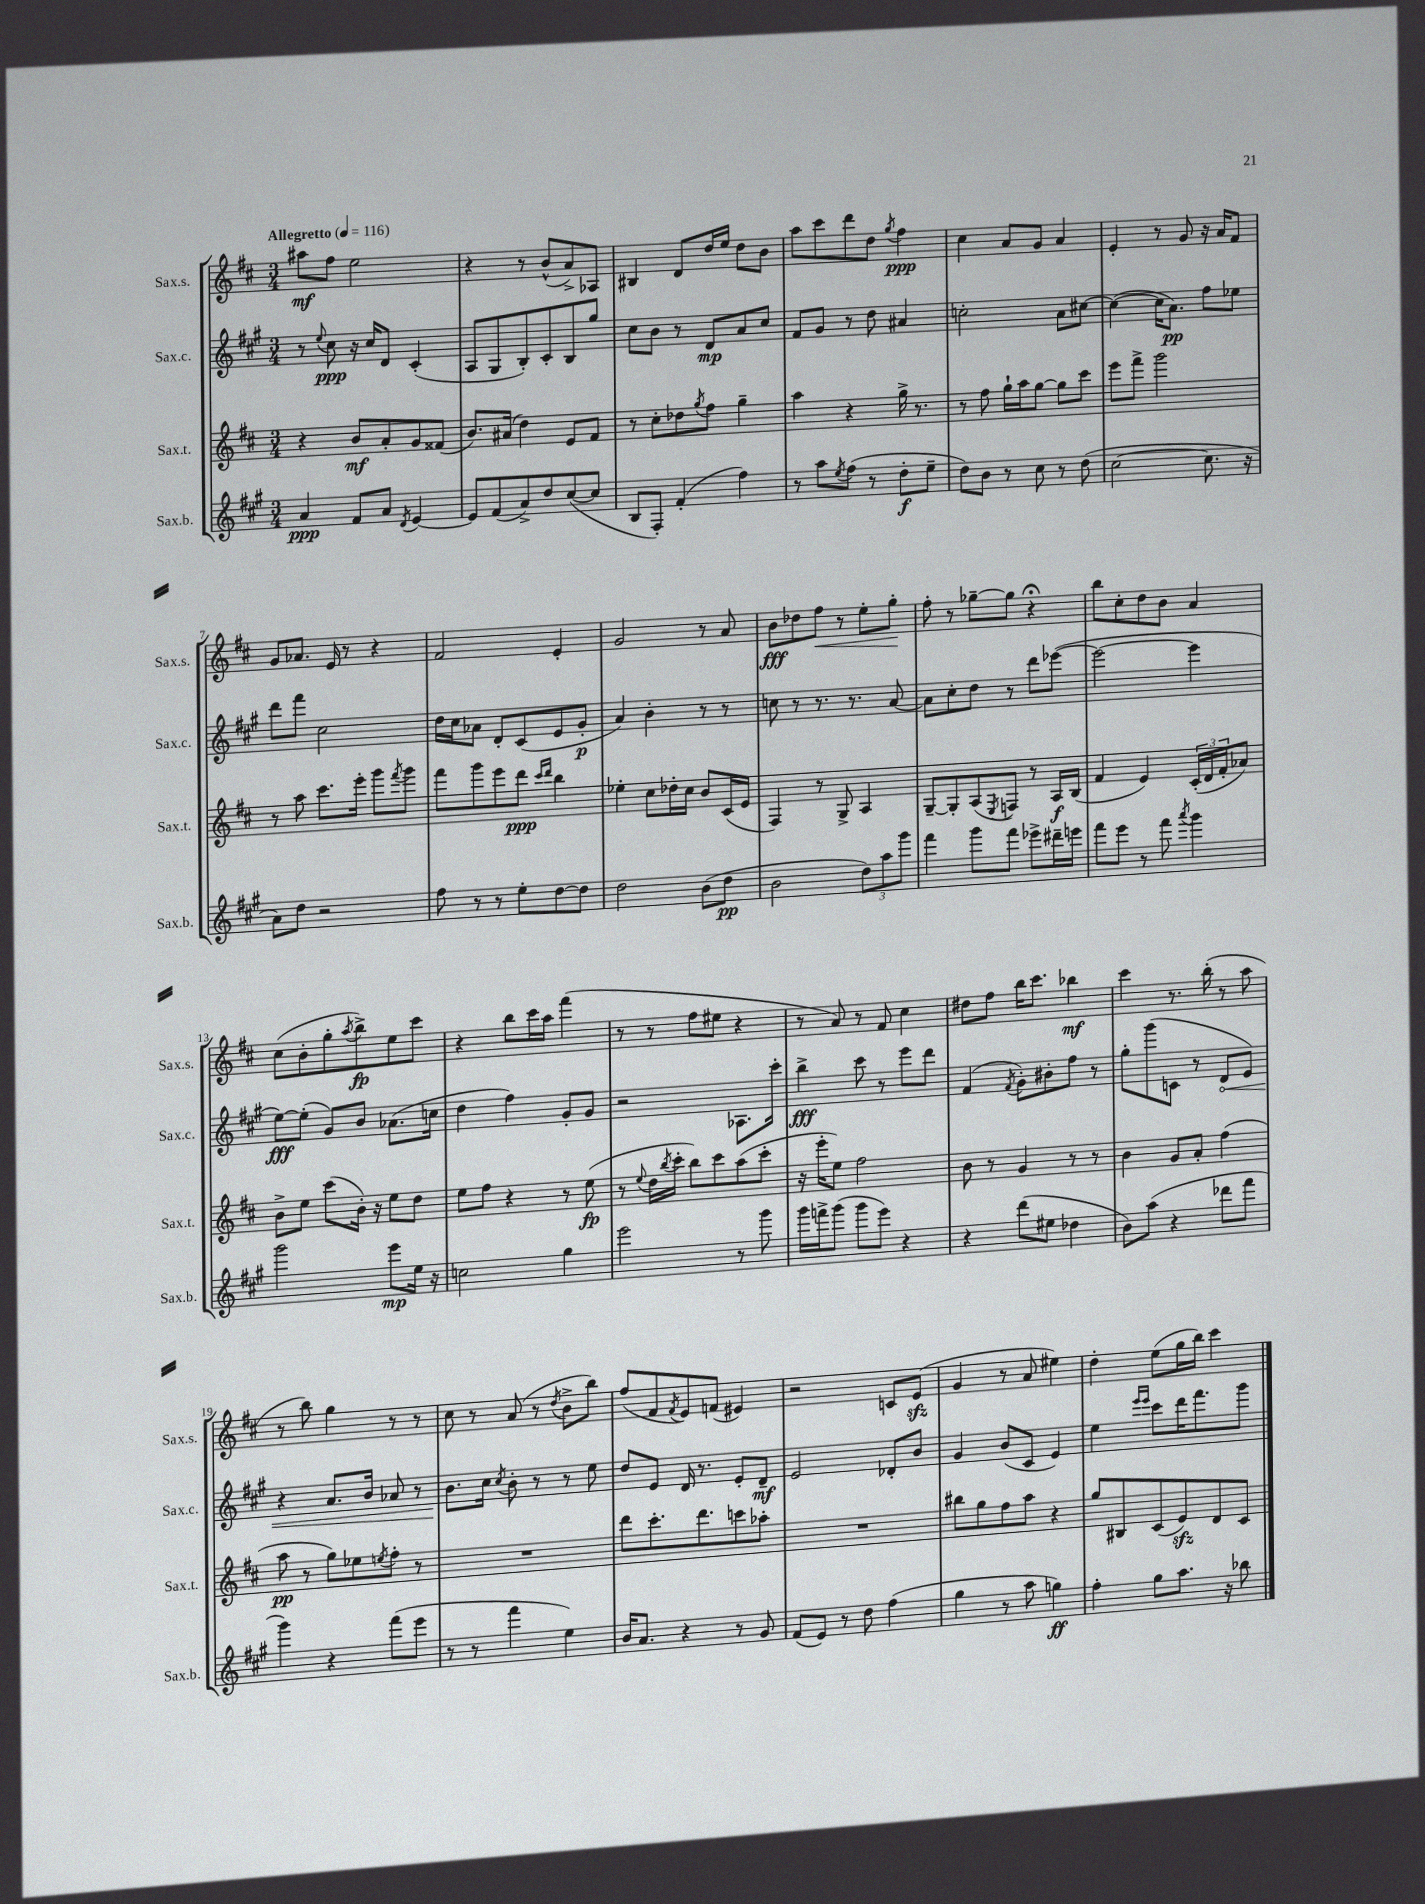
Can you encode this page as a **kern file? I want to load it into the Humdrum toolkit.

**kern	**kern	**kern	**kern
*staff4	*staff3	*staff2	*staff1
*clefG2	*clefG2	*clefG2	*clefG2
*k[f#c#g#]	*k[f#c#]	*k[f#c#g#]	*k[f#c#]
*M3/4	*M3/4	*M3/4	*M3/4
*MM116	*MM116	*MM116	*MM116
4a/	4r	8r	8aa#\L
.	.	8qqee/	.
.	.	8cc#\	8ff#\J
8f#/L	8b/L	16r	2ee\
.	.	16cc#/LK	.
8a/J	8a'/	8d/J	.
8qd/	.	.	.
[4e/	8g/	(4c#'/	.
.	(8f##/J	.	.
=	=	=	=
8e/]L	8.b/L)	8A/L	4r
(8f#/	.	8G#/	.
.	(16a#/Jk	.	.
8a^/)	4dd\)	8B'/)	8r
8dd/	.	8c#'/	(8b^^/L
([8cc#/	8e/L	8B/	8a^/)
8cc#/]J	8f#/J	8gg#/J	8A-/J
=	=	=	=
8B/L	8r	8cc#\L	4B#/
8F#'/J)	8cc#'\L	8b\J	.
(4f#'/	8dd-\	8r	8d/L
.	8qgg/	.	.
.	8ff#\J	8d/L	16dd/L
.	.	.	16ee/JJ
4ff#\)	4gg~\	8a/	8dd\L
.	.	8cc#/J	8b\J
=	=	=	=
8r	4aa\	8f#/L	8aa\L
8aa\L	.	8g#/J	8ccc#\
8qee/	.	.	.
(8ff#\J	4r	8r	8ddd\
8r	.	8dd\	8dd\J
.	.	.	8qgg/
8dd'\L	16gg^\	4a#/	4ff#\
.	8.r	.	.
8ee~\J	.	.	.
=	=	=	=
8dd\L)	8r	2cc'\	4cc#\
8b\J	8ff#\	.	.
8r	16gg`\LL	.	8a/L
.	16aa\J	.	.
8cc#\	[8gg\J	.	8g/J
8r	8gg\]L	8a\L	4a/
(8dd\	8ccc#\J	[8cc#\J	.
=	=	=	=
[2cc#\	8eee\L	(4cc#\_	4e'/
.	8fff#^\J	.	.
.	2ggg\	16cc#\]LK	8r
.	.	8.a\J)	.
.	.	.	8g/
8.cc#\]	.	8ff#\L	16r
.	.	.	16a/LK
.	.	8ee-\J	8f#/J
16r	.	.	.
=	=	=	=
8a\L)	8r	8ddd\L	8g/L
8dd\J	8aa\	8fff#\J	8.a-/J
2r	8.ccc#\L	2cc#\	.
.	.	.	16e/
.	.	.	8r
.	16eee'\Jk	.	.
.	8ggg\L	.	4r
.	8qfff#/	.	.
.	8ggg\J	.	.
=	=	=	=
8ff#\	8fff#\L	16dd\LL	2f#/
.	.	16cc#\J	.
8r	8ggg\	8a-\J	.
8r	8eee\	8d'/L	.
8ee'\L	8ddd\J	(8c#/	.
.	16qqccc#/LL	.	.
.	16qqddd/JJ	.	.
[8dd\	4bb\	8e/	4e'/
8dd\]J	.	8g#'/J	.
=	=	=	=
2dd\	4ee-'\	4a/)	2g/
.	8cc#\L	4b'\	.
.	16dd-'\L	.	.
.	16cc#\JJ	.	.
(8b\L	8b/L	8r	8r
8dd\J	(16c#/L	8r	8a/
.	16e/JJ	.	.
=	=	=	=
2b\	4F#/)	8cc\	8b\L
.	.	8r	8dd-\
.	8r	8.r	8ff#\J
.	8G^/	.	8r
.	.	8.r	.
12dd\L)	4A/	.	8ee'\L
12aa\	.	.	.
.	.	[8a/	8gg'\J
12ggg#\J	.	.	.
=	=	=	=
4fff#\	[8G~/L	8a\]L	8ff#'\
.	8G'/]	8cc#'\	8r
8ggg#\L	(8A/	8dd\J	[8gg-~\L
.	8qE/	.	.
8fff#\J	8F/J)	8r	8gg-\]J
8eee-^\L	8r	8ddd\L	4r;
16ddd#~\L	16A/LL	([8eee-\J	.
16eee\JJ	(16B/JJ	.	.
=	=	=	=
8fff#\L	4f#/	2eee-\_	8bb\L
8eee\J	.	.	8cc#'\
8r	4e/)	.	8dd\
8fff#\	.	.	8b\J
8qaaa/	.	.	.
4ggg#\	(24c#'/LL	4eee-\]	4a/
.	24d/	.	.
.	24f#'/J	.	.
.	8a-/J)	.	.
=	=	=	=
2ggg#\	8b^\L	[8ee\L)	(8cc#\L
.	8ee\J	(8ee'\]J	8b'\
.	(8ccc#\L	8g#/L)	8gg'\
.	.	.	8qaa/
.	16b'\Jk)	8b/J	8bb^\)
.	16r	.	.
8eee\L	8ee\L	(8.a-\L	8ee\
16ee\Jk	8dd\J	.	8ccc#\J
16r	.	16cc\Jk	.
=	=	=	=
2cc\	8ee\L	4dd\	4r
.	8ff#\J	.	.
.	4r	4ff#\)	8bb\L
.	.	.	16ccc#\L
.	.	.	16aa\JJ
4gg#\	8r	8g#'/L	(4fff#\
.	(8ee\	8g#/J	.
=	=	=	=
2eee\	8r	2r	8r
.	8qqee/	.	.
.	16dd\LL	.	8r
.	8qbb/	.	.
.	16ccc#'\JJ	.	.
.	8bb\L)	.	8ff#\L
.	8ccc#\	.	8ee#\J
8r	(8aa\	8.A-\L	4r
8ggg#\	8ccc#'\J	.	.
.	.	16ccc#'\Jk	.
=	=	=	=
16ggg#\LL	16r	4bb^\	8r
16fff^\J	16eee'\LK	.	.
(8ggg#\J	8ee\J)	.	8a/)
8ggg#\L	2ff#\	8ccc#\	8r
8eee\J)	.	8r	8f#/
4r	.	8eee\L	4cc#\
.	.	8ddd\J	.
=	=	=	=
4r	8b\	(4f#/	8dd#\L
.	8r	.	8ff#\J
.	.	8qf#/	.
(8ddd\L	4g/	8g#'\L)	16bb\LK
.	.	.	8.ccc#\J
8ee#\J	.	8b#'\	.
4dd-\	8r	8ff#\J	4bb-\
.	8r	8r	.
=	=	=	=
8b\L)	4b\	8gg#'\L	4ccc#\
(8aa\J	.	(8ggg#\	.
4r	8g/L	8c\J	8.r
.	8a'/J	8r	.
.	.	.	(16bb'\
8ddd-\L	(4ff#\	8d/L	8r
8fff#\J	.	8e/J)	8aa\
=	=	=	=
4ggg#\)	8aa\	4r	8r
.	8r	.	8bb\)
4r	8gg\L)	8.a/L	4gg\
.	8ee-\	.	.
.	.	16b/Jk	.
.	8qee/	.	.
(8fff#\L	8ff#'\J	8a-/	8r
8eee\J	8r	8r	8r
=	=	=	=
8r	2.r	8.b\L	8cc#\
8r	.	.	8r
.	.	16cc#\Jk	.
.	.	8qcc#/	.
4fff#\	.	8b'\	(8a/
.	.	8r	8r
.	.	.	8qdd/
4ee\)	.	8r	8b^\L
.	.	8ee\	8bb\J)
=	=	=	=
16b/LK	8ddd\L	8dd/L	(8ff#/L
8.a/J	.	.	.
.	8.ccc#'\	8e/J	8f#/
.	.	.	8qf#/
4r	.	16d/	8e/)
.	8.ddd\	8.r	.
.	.	.	(8f/J
8r	8ccc\	8e'/L	4e#/)
8g#/	8aa-'\J	8d~/J	.
=	=	=	=
(8f#/L	2.r	2e/	2r
8e/J)	.	.	.
8r	.	.	.
8dd\	.	.	.
(4ff#\	.	8d-'/L	8c/L
.	.	8b/J	(8e/J
=	=	=	=
4gg#\	8bb#\L	4g#/	4g/
.	8gg\	.	.
8r	8ff#\	(8b/L	8r
8aa\	8aa\J	8c#/J	8a/
4gg\)	4r	4e/)	4ee#\)
=	=	=	=
4ff#'\	8gg/L	4ee\	4dd'\
.	8B#/	.	.
.	.	16qqeee/LL	.
.	.	16qqeee/JJ	.
8gg#\L	(8c#/	8ccc#\L	(8ee\L
8.aa\J	8e/)	16ddd\K	16gg\L
.	.	8.fff#\	16bb\JJ)
.	8d/	.	4ccc#\
16r	.	.	.
8bb-\	8c#/J	8ggg#\J	.
==	==	==	==
*-	*-	*-	*-
